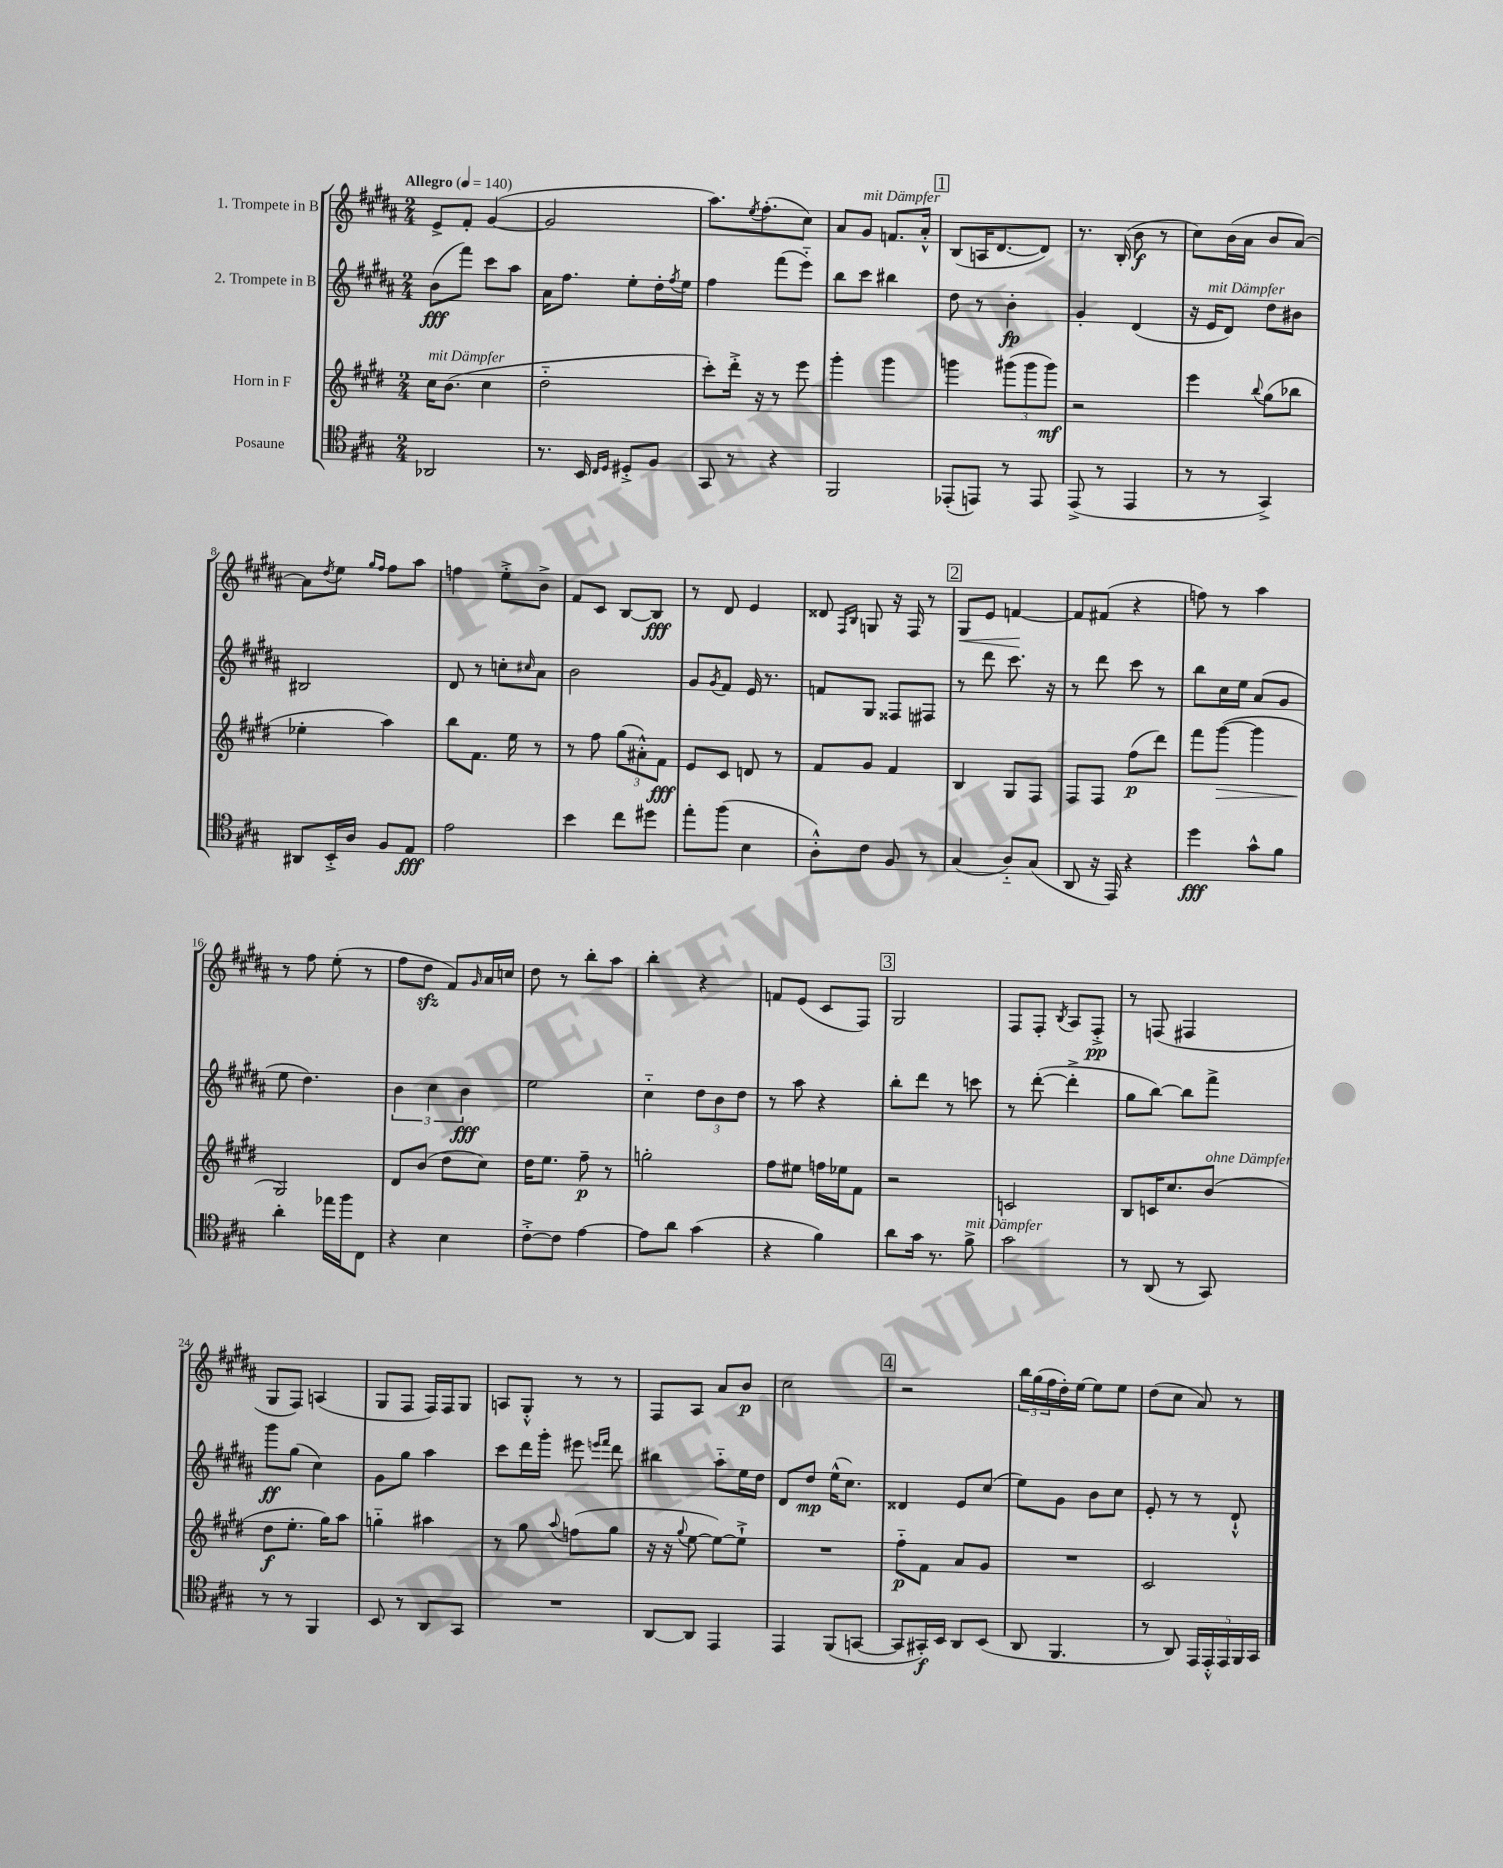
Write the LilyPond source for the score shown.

<<
\new StaffGroup <<
\new Staff = "s0" \with { instrumentName = "1. Trompete in B" } {
    \clef treble \key b \major \numericTimeSignature \time 2/4 \tempo "Allegro" 4 = 140
    e'8-> fis'8-. gis'4~( |
    gis'2 |
    ais''8.) \acciaccatura { e''8 } fis''8.-.( cis''8) |
    ais'8 gis'8^\markup { \italic "mit Dämpfer" } f'8. ais'16-.-^ |
    \mark \markup { \box "1" } b8( a16 dis'8.~ dis'8) |
    r8. b16-.( b'8\f r8 |
    cis''8) b'16( ais'16 b'8 ais'8~) |
    ais'8 \acciaccatura { dis''8 } e''8 \grace { gis''16 fis''16 } fis''8 ais''8 |
    f''4 e''8-.-> b'8-> |
    fis'8 cis'8 b8~ b8\fff |
    r8 dis'8 e'4 |
    disis'8 \grace { fis16 b16 } g8 r16 fis16 r8 |
    \mark \markup { \box "2" } gis8\< e'8 f'4~\! |
    f'8 fis'8( r4 |
    f''8) r8 ais''4 |
    r8 fis''8 e''8-.( r8 |
    fis''8 dis''8\sfz fis'8) \grace { gis'16 } ais'16 c''16 |
    dis''8 r8 b''8-. ais''8 |
    b''4-. r4 |
    f'8 e'8( cis'8 fis8) |
    \mark \markup { \box "3" } gis2 |
    fis8 fis8-. \acciaccatura { b8 } ais8 fis8-.->\pp |
    r8 f8( fis4 |
    gis8 fis8) a4( |
    gis8 fis8 fis16) fis16 gis8 |
    a8 gis8-.-^ r8 r8 |
    fis8 ais8 ais'8 b'8\p |
    cis''2 |
    \mark \markup { \box "4" } r2 |
    \tuplet 3/2 { b''16 gis''16( fis''16 } dis''16-.) e''16~ e''8 e''8 |
    dis''8( cis''8 ais'8) r8 \bar "|." |
}
\new Staff = "s1" \with { instrumentName = "2. Trompete in B" } {
    \clef treble \key b \major \numericTimeSignature \time 2/4
    b'8\fff( fis'''8) cis'''8 ais''8 |
    ais'16 fis''8. e''8-. dis''16-. \acciaccatura { fis''8 } e''16 |
    fis''4 fis'''8( e'''8-_) |
    b''8 cis'''8 bis''4 |
    \mark \markup { \box "1" } dis''8 r8 b'4-.\fp |
    gis'4-. dis'4( |
    r16 e'16^\markup { \italic "mit Dämpfer" } dis'8) dis''8 bis'8 |
    bis2 |
    dis'8 r8 c''8-. \grace { cis''16 } ais'8 |
    b'2 |
    gis'8 \acciaccatura { gis'8 } fis'8 e'16 r8. |
    f'8 gis8 fisis8 fis8 |
    \mark \markup { \box "2" } r8 dis'''8 cis'''8. r16 |
    r8 dis'''8 cis'''8 r8 |
    b''8 cis''16 e''16 ais'8( gis'8 |
    e''8 dis''4.) |
    \tuplet 3/2 { b'4 cis''4 b'4\fff } |
    e''2 |
    cis''4-_ \tuplet 3/2 { dis''8 b'8 dis''8 } |
    r8 ais''8 r4 |
    \mark \markup { \box "3" } b''8-. dis'''8 r8 c'''8 |
    r8 dis'''8~-.( dis'''4-.-> |
    gis''8 b''8~) b''8 fis'''8-> |
    gis'''8\ff gis''8( cis''4) |
    gis'8 gis''8 ais''4 |
    cis'''8 dis'''16 gis'''16-. eis'''8 \grace { e'''16 fis'''16 } dis'''8 |
    bis''4 ais''8-_ e''16 dis''16 |
    dis'8 dis''8\mp e''16-^( cis''8.) |
    \mark \markup { \box "4" } disis'4 e'8 cis''8( |
    e''8) gis'8 b'8 cis''8 |
    e'8-. r8 r8 dis'8-!-^ \bar "|." |
}
\new Staff = "s2" \with { instrumentName = "Horn in F" } {
    \clef treble \key e \major \numericTimeSignature \time 2/4
    cis''16^\markup { \italic "mit Dämpfer" } b'8.( cis''4 |
    dis''2-_ |
    cis'''8-.) dis'''16-.-> r16 r8 e'''8 |
    gis'''4-. gis'''4 |
    \mark \markup { \box "1" } g'''4 \tuplet 3/2 { gis'''8( gis'''8 gis'''8\mf) } |
    r2 |
    e'''4 \appoggiatura { b''8 } gis''8( bes''8 |
    ees''4-. a''4) |
    b''8 fis'8. e''16 r8 |
    r8 fis''8 \tuplet 3/2 { gis''8( ais'8-.-^) fis'8\fff } |
    e'8 cis'8 d'8 r8 |
    fis'8 gis'8 fis'4 |
    \mark \markup { \box "2" } b4 gis8 fis8 |
    fis8 fis8 fis''8\p( dis'''8) |
    fis'''8 gis'''8~\>( gis'''4 |
    gis2\!) |
    dis'8 b'8( dis''8 cis''8) |
    dis''16 e''8. fis''8--\p r8 |
    g''2-. |
    fis''8 eis''8 f''16 ees''16 fis'8 |
    \mark \markup { \box "3" } r2 |
    c'2 |
    b8 c'16 cis''8. b'8^\markup { \italic "ohne Dämpfer" }( |
    dis''8\f e''8.-. gis''16) a''8 |
    g''4-_ ais''4 |
    r8 gis''8 \appoggiatura { a''8 } f''8( gis''8 |
    r16 r16 \appoggiatura { gis''8 } e''8~ e''8~) e''8-!-> |
    R2 |
    \mark \markup { \box "4" } fis''8-_\p fis'8 a'8 gis'8 |
    R2 |
    cis'2 \bar "|." |
}
\new Staff = "s3" \with { instrumentName = "Posaune" } {
    \clef tenor \key a \major \numericTimeSignature \time 2/4
    aes,2 |
    r8. b,16 \grace { cis16 d16 } dis8-.-> fis8 |
    gis,8 r8 r4 |
    fis,2 |
    \mark \markup { \box "1" } ees,8-.( e,8) r8 e,8 |
    e,8->( r8 e,4 |
    r8 r8 gis,4->) |
    ais,8 b,16-.-> a16 fis8 e8\fff |
    e'2 |
    b'4 cis''8 dis''8 |
    e''8-. fis''8( b4 |
    a8-.-^) cis'8 fis8 r8 |
    \mark \markup { \box "2" } gis4( a8-_) gis8( |
    a,8 r16 e,16) r4 |
    d''4\fff gis'8-^ fis'8 |
    a'4-. ees''16 fis''16 cis8 |
    r4 b4 |
    cis'8~-.-> cis'8 e'4~ |
    e'8 a'8 gis'4( |
    r4 fis'4) |
    \mark \markup { \box "3" } a'8 gis'16 r8. fis'8->^\markup { \italic "mit Dämpfer" } |
    gis'2 |
    r8 a,8( r8 gis,8) |
    r8 r8 fis,4 |
    b,8 r8 a,8 gis,8 |
    R2 |
    a,8~ a,8 e,4 |
    e,4 fis,8( g,8~ |
    \mark \markup { \box "4" } g,8 gis,16-.\f) b,16 a,8 b,8( |
    a,8 fis,4. |
    r8 a,8) \tuplet 5/4 { e,16 e,16-.-^ e,16 fis,16 gis,16 } \bar "|." |
}
>>
>>
